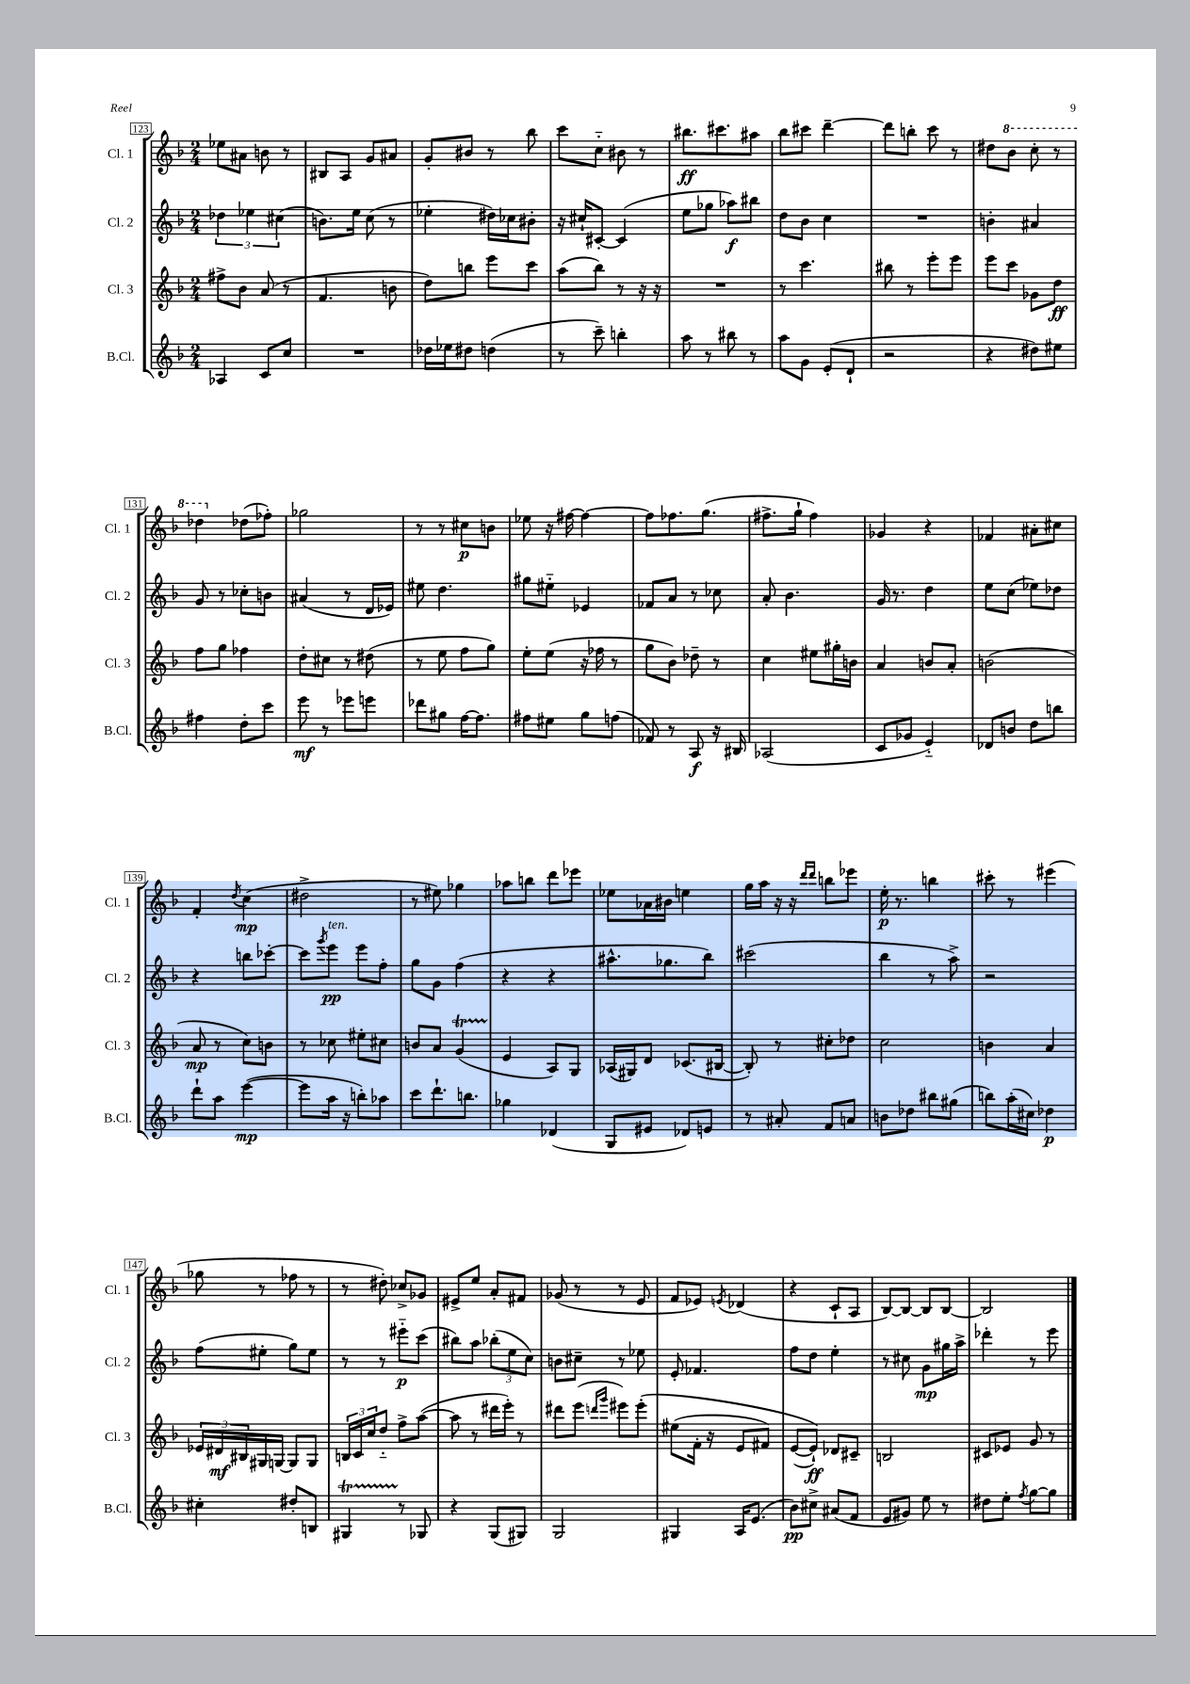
<<
\new StaffGroup <<
\new Staff = "s0" \with { instrumentName = "Cl. 1" shortInstrumentName = "Cl. 1" } {
    \clef treble \key f \major \numericTimeSignature \time 2/4
    ees''8 ais'8 b'8 r8 |
    bis8 a8 g'8 ais'8 |
    g'8-. bis'8 r8 bes''8 |
    c'''8 c''8-_ bis'8 r8 |
    bis''8.\ff cis'''8. ais''8 |
    bes''8 cis'''8 d'''4~-- |
    d'''8 b''8-. c'''8 r8 |
    dis''8 \ottava #1 bes''8 c'''8-. r8 |
    des'''4 \ottava #0 des''8( fes''8-.) |
    ges''2 |
    r8 r8 cis''8\p b'8 |
    ees''8 r16 fis''16~ fis''4~ |
    fis''8 fes''8. g''8.( |
    fis''8.-> g''16-! fis''4) |
    ges'4 r4 |
    fes'4 ais'8-. cis''8 |
    f'4-. \acciaccatura { d''8 } c''4\mp( |
    dis''2-> |
    r8 eis''8) ges''4 |
    aes''8 b''8 d'''8 ees'''8 |
    ees''8 aes'16 bis'16 e''4 |
    g''16 a''16 r16 r16 \grace { d'''16 d'''16 } b''8 ees'''8 |
    e''16-.\p r8. b''4 |
    cis'''8-. r8 eis'''4( |
    ges''8 r8 fes''8 r8 |
    r8 dis''8-.) ces''8-> ges'8 |
    eis'8-> e''8 a'8-. fis'8 |
    ges'8( r8 r8 e'8 |
    f'8 ees'8) \acciaccatura { e'8 } des'4( |
    r4 c'8-! a8 |
    bes8~) bes8~ bes8 bes8~ |
    bes2 \bar "|." |
}
\new Staff = "s1" \with { instrumentName = "Cl. 2" shortInstrumentName = "Cl. 2" } {
    \clef treble \key f \major \numericTimeSignature \time 2/4
    \tuplet 3/2 { des''4 ees''4 cis''4( } |
    b'8.) e''16 c''8( r8 |
    ees''4-. dis''16) ces''16 bis'8-. |
    r16 cis''16-! cis'8~-. cis'4( |
    e''8 ges''8 aes''8\f) bis''8 |
    d''8 bes'8 c''4 |
    R2 |
    b'4-. ais'4 |
    g'8 r8 ces''8-. b'8 |
    ais'4( r8 d'16 ees'16) |
    eis''8 d''4. |
    gis''8 eis''8-_ ees'4 |
    fes'8 a'8 r8 ces''8 |
    a'8-. bes'4. |
    g'16 r8. d''4 |
    e''8 c''8( ees''8) des''8 |
    r4 b''8 ces'''8~-. |
    ces'''8 \acciaccatura { g'''8 } e'''8\pp^\markup { \italic "ten." } e'''8 f''8-. |
    g''8 g'8 f''4( |
    r4 r4 |
    ais''8.-^ ges''8. bes''8) |
    cis'''2( |
    bes''4 r8 a''8->) |
    r2 |
    f''8( eis''8-. g''8) eis''8 |
    r8 r8 eis'''8-_\p c'''8( |
    bis''8) a''8 \tuplet 3/2 { bes''8-.( e''8 c''8) } |
    b'8 cis''8-- r8 ees''8 |
    e'8-. fes'4. |
    f''8 d''8 e''4-. |
    r8 cis''8 g'8\mp gis''16 a''16-> |
    des'''4-. r8 e'''8 \bar "|." |
}
\new Staff = "s2" \with { instrumentName = "Cl. 3" shortInstrumentName = "Cl. 3" } {
    \clef treble \key f \major \numericTimeSignature \time 2/4
    fis''8-> bes'8 a'8( r8 |
    f'4. b'8 |
    d''8) b''8 e'''8 c'''8 |
    a''8( bes''8) r8 r16 r16 |
    R2 |
    r8 c'''4. |
    bis''8 r8 e'''8-. e'''8 |
    e'''8 c'''8 ges'8 d''8\ff |
    f''8 g''8 fes''4 |
    d''8-. cis''8 r8 dis''8( |
    r8 e''8 f''8 g''8) |
    e''8-. e''8( r16 fes''16 r8 |
    g''8 bes'8) des''8-- r8 |
    c''4 eis''8 gis''16-. b'16 |
    a'4 b'8 a'8-. |
    b'2( |
    a'8\mp r8 c''8) b'8 |
    r8 ces''8 eis''8-. cis''8 |
    b'8 a'8 g'4\startTrillSpan( |
    e'4\stopTrillSpan a8) g8 |
    aes16( gis16) d'8 ces'8.( bis16~ |
    bis8-.) r8 cis''8-. des''8 |
    c''2 |
    b'4 a'4 |
    \tuplet 3/2 { ees'16 dis'16\mf bis16 } gis16 g16~ g8 g8 |
    \tuplet 3/2 { b16 c'16 c''16 } d''8-_ f''8-> a''8~( |
    a''8 r8 dis'''16 e'''16-.) r8 |
    dis'''8 e'''8( \grace { d'''16 g'''16 } eis'''8) eis'''8-.\( |
    eis''8( f'16-. r16 e'8 fis'8) |
    e'8~( e'8-!\ff)\) des'8 cis'8-- |
    b2 |
    cis'8 ees'8 g'8 r8 \bar "|." |
}
\new Staff = "s3" \with { instrumentName = "B.Cl." shortInstrumentName = "B.Cl." } {
    \clef treble \key f \major \numericTimeSignature \time 2/4
    aes4 c'8 c''8 |
    R2 |
    des''16 ees''16 dis''8 d''4( |
    r8 c'''8--) b''4-. |
    a''8 r8 bis''8 r8 |
    a''8 g'8 e'8-.( d'8-! |
    r2 |
    r4 dis''8) eis''8 |
    fis''4 d''8-. c'''8 |
    e'''8\mf r8 ees'''8 e'''8 |
    des'''8 gis''8 f''16~ f''8. |
    fis''8 eis''8 g''8 f''8( |
    fes'8) r8 a8\f r16 bis16 |
    aes2( |
    c'8 ges'8 e'4-_) |
    des'8 b'8 d''8 b''8 |
    d'''8-! a''8 e'''4~\mp( |
    e'''8 a''16 r16 b''8-.) aes''8 |
    c'''8 d'''8.-! b''8. |
    ges''4 des'4( |
    g8 eis'8 des'8) e'8 |
    r8 ais'8-. f'8 a'8 |
    b'8 des''8 bis''8 gis''8( |
    b''8) a''16-.( cis''16) des''4\p |
    cis''4-. dis''8-. b8 |
    gis4\startTrillSpan r8\stopTrillSpan ges8 |
    r4 g8( gis8) |
    g2 |
    gis4 a16 e'8.( |
    bes'8\pp) cis''8-> ais'8( f'8 |
    e'8 gis'8) e''8 r8 |
    dis''8 e''8-. \acciaccatura { f''8 } g''8~ g''8 \bar "|." |
}
>>
>>
\layout { \context { \Score currentBarNumber = #123 \override BarNumber.stencil = #(make-stencil-boxer 0.1 0.3 ly:text-interface::print) } }
